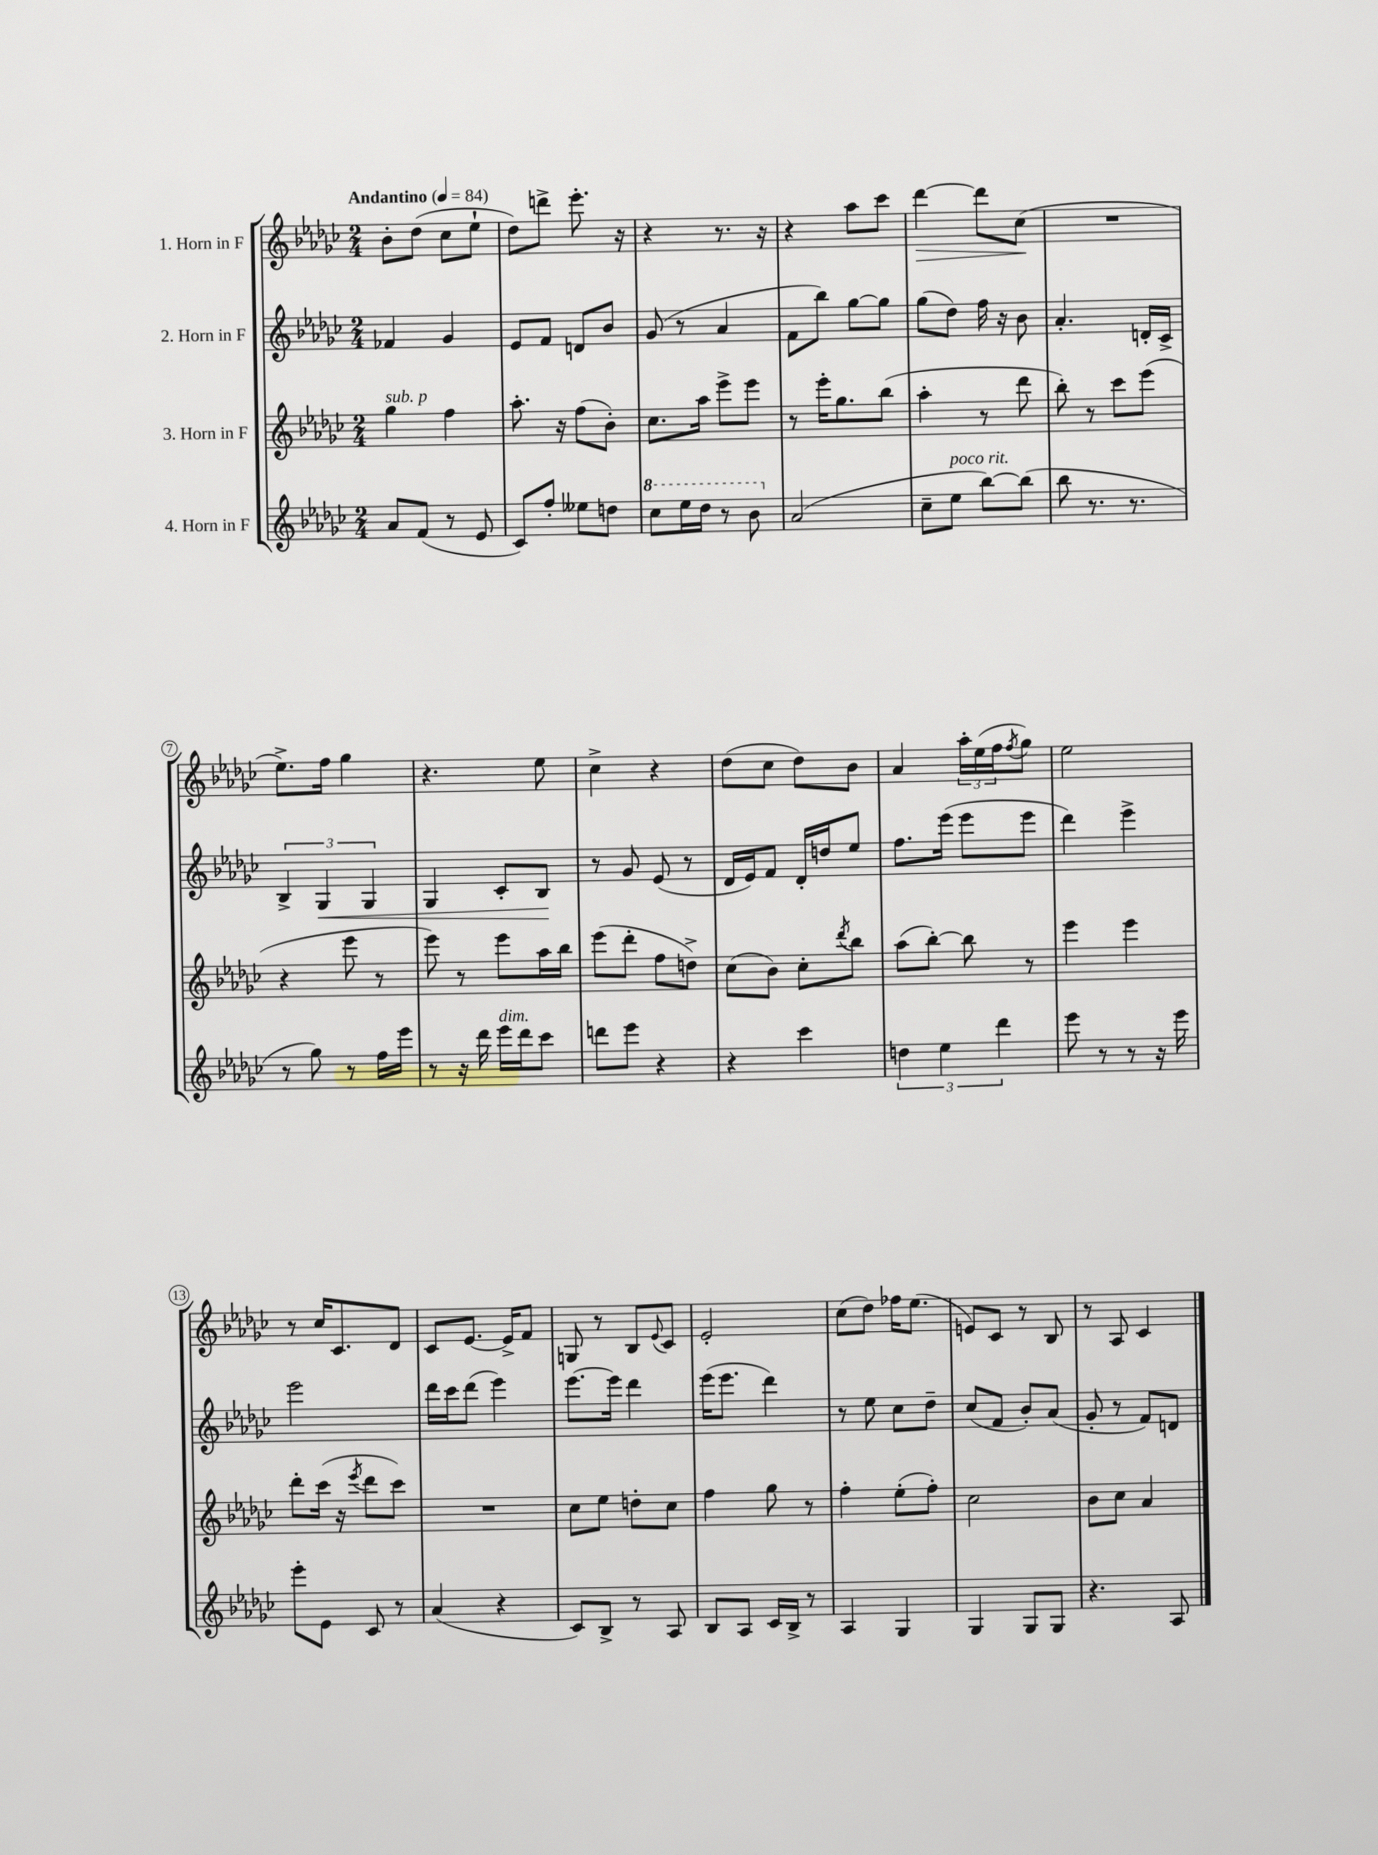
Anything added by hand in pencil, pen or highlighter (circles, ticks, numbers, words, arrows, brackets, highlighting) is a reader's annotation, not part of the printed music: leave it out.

**kern	**kern	**kern	**kern
*staff4	*staff3	*staff2	*staff1
*clefG2	*clefG2	*clefG2	*clefG2
*k[b-e-a-d-g-c-]	*k[b-e-a-d-g-c-]	*k[b-e-a-d-g-c-]	*k[b-e-a-d-g-c-]
*M2/4	*M2/4	*M2/4	*M2/4
*MM84	*MM84	*MM84	*MM84
8a-/L	4gg-\	4f-/	8b-'\L
(8f/J	.	.	(8dd-\J
8r	4ff\	4g-/	8cc-\L
8e-/	.	.	8ee-`\J
=	=	=	=
8c-/L)	8.aa-'\	8e-/L	8dd-\L)
8ff'/J	.	8f/J	8ddd^\J
.	16r	.	.
8ee--\L	(8ff\L	8d/L	8.eee-'\
8dd\J	8b-'\J)	8b-/J	.
.	.	.	16r
=	=	=	=
8ccc-\L	8.cc-\L	(8g-/	4r
16eee-\L	.	8r	.
16ddd-\JJ	16aa-\Jk	.	.
8r	8eee-^\L	4a-/	8.r
8bb-\	8eee-\J	.	.
.	.	.	16r
=	=	=	=
(2a-/	8r	8f\L	4r
.	16eee-'\LK	8bb-\J)	.
.	8.gg-\	.	.
.	.	[8gg-\L	8aa-\L
.	(8bb-\J	8gg-\]J	8ccc-\J
=	=	=	=
8cc-~\L	4aa-'\	(8gg-\L	[4ddd-\
8ee-\J	.	8dd-\J)	.
[8bb-\L)	8r	16ff\	8ddd-\]L
.	.	16r	.
(8bb-\]J	8ddd-\	8b-\	(8cc-\J
=	=	=	=
8bb-\	8bb-'\)	4.a-'/	2r
8.r	8r	.	.
.	8ccc-\L	.	.
8.r	.	.	.
.	(8eee-\J	16d'/LL	.
.	.	16c-^/JJ	.
=	=	=	=
8r	4r	6B-^/	8.ee-^\L)
8gg-\)	.	.	.
.	.	6G-/	.
.	.	.	16ff\Jk
8r	8eee-\	.	4gg-\
.	.	6G-/	.
16ff\LL	8r	.	.
16eee-\JJ	.	.	.
=	=	=	=
8r	8eee-\)	4G-/	4.r
16r	8r	.	.
16ddd-\	.	.	.
16eee-\LL	8eee-\L	8c-'/L	.
16ddd-\J	.	.	.
8ccc-\J	16aa-\L	8B-/J	8ee-\
.	16bb-\JJ	.	.
=	=	=	=
8ddd\L	(8eee-\L	8r	4cc-^\
8eee-\J	8ddd-'\J	8g-/	.
4r	8ff\L	(8e-/	4r
.	8dd^\J)	8r	.
=	=	=	=
4r	(8cc-\L	16d-/LL	(8dd-\L
.	.	16e-/J)	.
.	8b-\J)	8f/J	8cc-\J
4ccc-\	8cc-'\L	16d-'/LL	8dd-\L)
.	.	16dd/J	.
.	8qddd-/	.	.
.	8bb-\J	8ee-/J	8b-\J
=	=	=	=
6dd\	(8aa-\L	8.ff\L	4a-/
.	[8bb-'\J)	.	.
6ee-\	.	.	.
.	.	(16eee-\Jk	.
.	8bb-\]	8eee-\L	24aa-'\LL
.	.	.	(24ee-\
6ddd-\	.	.	24ff\J
.	.	.	8qff/
.	8r	8eee-\J	8gg-\J)
=	=	=	=
8eee-\	4eee-\	4ddd-\)	2ee-\
8r	.	.	.
8r	4eee-\	4eee-^\	.
16r	.	.	.
16eee-\	.	.	.
=	=	=	=
8eee-'\L	8ddd-'\L	2eee-\	8r
8e-\J	(16ccc-\Jk	.	16cc-/LK
.	16r	.	8.c-/
.	8qeee-/	.	.
8c-/	8ddd-\L	.	.
8r	8ccc-\J)	.	8d-/J
=	=	=	=
(4a-/	2r	16ddd-\LL	8c-/L
.	.	16ccc-\J	.
.	.	(8ddd-\J	[8.e-/J
4r	.	4eee-\)	.
.	.	.	16e-^/]LK
.	.	.	8f/J
=	=	=	=
8c-/L)	8cc-\L	[8.eee-\L	8G/
8B-^/J	8ee-\J	.	8r
.	.	16eee-\]Jk	.
8r	8dd'\L	4ddd-\	8B-/L
.	.	.	8qqe-/
8A-/	8cc-\J	.	8c-/J
=	=	=	=
8B-/L	4ff\	(16eee-\LK	2e-'/
.	.	8.eee-\J	.
8A-/J	.	.	.
16c-/LL	8gg-\	4ddd-\)	.
16B-^/JJ	.	.	.
8r	8r	.	.
=	=	=	=
4A-/	4ff'\	8r	(8cc-\L
.	.	8ee-\	8dd-\J)
4G-/	(8ee-'\L	8cc-\L	16ff-\LK
.	.	.	(8.ee-\J
.	8ff'\J)	8dd-~\J	.
=	=	=	=
4G-/	2cc-\	(8cc-/L	8e/L)
.	.	8f/J	8c-/J
8G-/L	.	8b-'/L)	8r
8G-/J	.	(8a-/J	8B-/
=	=	=	=
4.r	8b-\L	8g-'/	8r
.	8cc-\J	8r	8A-/
.	4a-/	8f/L)	4c-/
8A-/	.	8d/J	.
==	==	==	==
*-	*-	*-	*-
